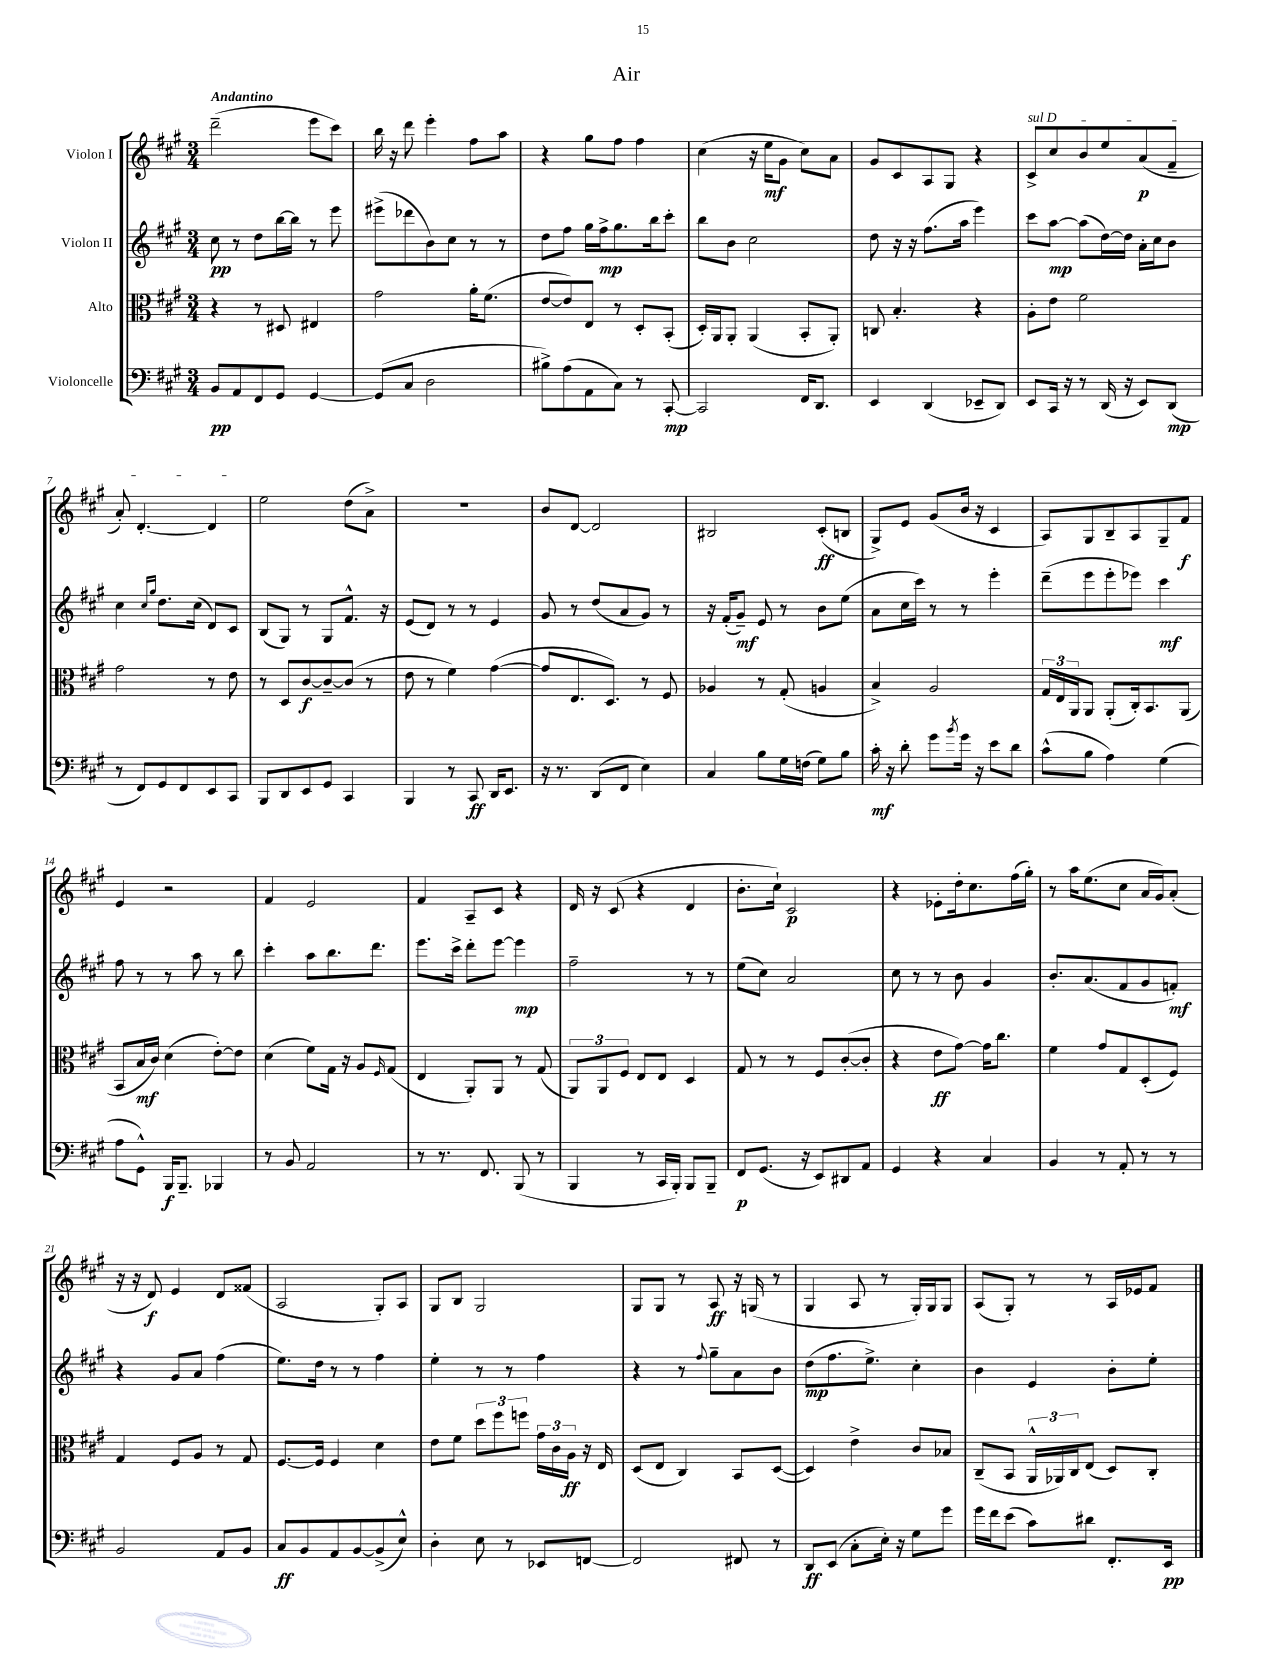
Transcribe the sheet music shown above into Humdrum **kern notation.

**kern	**kern	**kern	**kern
*staff4	*staff3	*staff2	*staff1
*clefF4	*clefC3	*clefG2	*clefG2
*k[f#c#g#]	*k[f#c#g#]	*k[f#c#g#]	*k[f#c#g#]
*M3/4	*M3/4	*M3/4	*M3/4
8BB	4r	8cc#	(2ddd~
8AA	.	8r	.
8FF#	8r	8dd	.
8GG#	8D#	[16bb	.
.	.	16bb]	.
[4GG#	4E#	8r	8eee
.	.	8eee	8ccc#)
=	=	=	=
(8GG#]	2g#	(8eee#^	16bb
.	.	.	16r
8C#	.	8ddd-	8ddd
2D	.	8b)	4eee'
.	.	8cc#	.
.	16a'	8r	8ff#
.	(8.f#	.	.
.	.	8r	8aa
=	=	=	=
8B#^)	[8e	8dd	4r
(8A	8e])	8ff#	.
8AA	8E	16gg#	8gg#
.	.	16ff#^	.
8C#)	8r	8.gg#	8ff#
8r	8D'	.	4ff#
.	.	16bb	.
[8CC#'	(8BB'	8ccc#'	.
=	=	=	=
2CC#]	16D')	8bb	(4cc#
.	16AA	.	.
.	8AA'	8b	.
.	(4AA	2cc#	16r
.	.	.	16ee
.	.	.	8g#
16FF#	8BB'	.	8cc#)
8.DD	.	.	.
.	8AA')	.	8a
=	=	=	=
4EE	8C	8dd	8g#
.	4.B'	16r	8c#
.	.	16r	.
(4DD	.	(8.ff#	8A
.	.	.	8G#
.	.	16aa	.
8EE-~	4r	4eee)	4r
8DD)	.	.	.
=	=	=	=
8EE	8A'	8ccc#	8c#^
16CC#	8e	[8aa	8cc#
16r	.	.	.
8r	2f#	(8aa]	8b
(16DD	.	[16dd)	8ee
16r	.	16dd]	.
8EE)	.	16a'	(8a
.	.	16cc#	.
(8DD	.	8b	8f#~
=	=	=	=
8r	2g#	4cc#	8a')
8FF#)	.	.	[4.d'
.	.	16qqcc#	.
.	.	16qqgg#	.
8GG#	.	8.dd	.
8FF#	.	.	.
.	.	(16cc#	.
8EE	8r	8d)	4d]
8CC#	8e	8c#	.
=	=	=	=
8BBB	8r	(8B	2ee
8DD	8D	8G#)	.
8EE	[8c#	8r	.
8GG#	8c#~_	8G#	.
4CC#	(8c#]	8.f#^^	(8dd
.	8r	.	8a^)
.	.	16r	.
=	=	=	=
4BBB	8e	(8e	2.r
.	8r	8d)	.
8r	4f#)	8r	.
8CC#	.	8r	.
16DD	([4g#	4e	.
8.EE	.	.	.
=	=	=	=
16r	8g#]	8g#	8b
8.r	.	.	.
.	8.E	8r	[8d
(8DD	.	(8dd	2d]
.	8.D)	.	.
8FF#	.	8a	.
4E)	8r	8g#)	.
.	8F#	8r	.
=	=	=	=
4C#	4A-	16r	2B#
.	.	(16f#'	.
.	.	8g#~)	.
8B	8r	8e	.
16G#	(8G#'	8r	.
(16F	.	.	.
8G#)	4A	8b	(8c#'
8B	.	(8ee	8B
=	=	=	=
16c#'	4B^)	8a	8G#^)
16r	.	.	.
8d'	.	16cc#	8e
.	.	16ccc#)	.
8g#	2A	8r	(8g#
8qb	.	.	.
16g#	.	8r	16b
16r	.	.	16r
8e	.	4eee'	4c#
8d	.	.	.
=	=	=	=
(8c#^^	24G#	(8ddd~	8A)
.	24E	.	.
.	24AA	.	.
8B	8AA	8eee	8G#
4A)	(8AA'	8eee'	8B~
.	16C#')	8eee-)	8A
.	8.BB	.	.
(4G#	.	4ccc#	8G#~
.	(8AA	.	8f#
=	=	=	=
8A	8BB	8ff#	4e
8GG#^^)	16B	8r	.
.	16c#)	.	.
16BBB	(4d	8r	2r
8.BBB~	.	.	.
.	.	8aa	.
4BBB-	[8e')	8r	.
.	8e]	8bb	.
=	=	=	=
8r	(4d	4ccc#'	4f#
8BB	.	.	.
2AA	8f#)	8aa	2e
.	16G#	8.bb	.
.	16r	.	.
.	8A	.	.
.	.	8.ddd	.
.	16qqF#	.	.
.	(8G#	.	.
=	=	=	=
8r	4E	8.eee	4f#
8.r	.	.	.
.	.	16ccc#^	.
.	8AA')	8ddd'	8A~
8.FF#	.	.	.
.	8AA	[8eee	8c#
(8BBB	8r	4eee]	4r
8r	(8G#	.	.
=	=	=	=
4BBB	12AA)	2ff#~	16d
.	.	.	16r
.	12AA	.	.
.	.	.	(8c#
.	12F#	.	.
8r	8E	.	4r
16CC#	8E	.	.
16BBB')	.	.	.
8BBB	4D	8r	4d
8BBB~	.	8r	.
=	=	=	=
8FF#	8G#	(8ee	8.b'
(8.GG#	8r	8cc#)	.
.	.	.	16cc#`)
.	8r	2a	2c#
16r	.	.	.
8EE)	8F#	.	.
8DD#	([8c#'	.	.
8AA	8c#']	.	.
=	=	=	=
4GG#	4r	8cc#	4r
.	.	8r	.
4r	8e	8r	8e-'
.	[8g#)	8b	16dd'
.	.	.	8.cc#
4C#	16g#]	4g#	.
.	8.cc#	.	.
.	.	.	(16ff#
.	.	.	16gg#')
=	=	=	=
4BB	4f#	8.b'	8r
.	.	.	16aa
.	.	(8.a	(8.ee
8r	8g#	.	.
8AA'	8G#	8f#	8cc#
8r	(8D'	8g#	16a
.	.	.	16g#)
8r	8F#)	8f')	(8a'
=	=	=	=
2BB	4G#	4r	16r
.	.	.	16r
.	.	.	8d)
.	8F#	8g#	4e
.	8A	8a	.
8AA	8r	(4ff#	8d
8BB	8G#	.	(8f##
=	=	=	=
8C#	[8.F#	8.ee)	2A
8BB	.	.	.
.	16F#]	16dd	.
8AA	4F#	8r	.
[8BB	.	8r	.
(8BB^]	4d	4ff#	8G#')
8E^^)	.	.	8A
=	=	=	=
4D'	8e	4ee'	8G#
.	8f#	.	8B
8E	12dd	8r	2G#
.	12ff#	.	.
8r	.	8r	.
.	12ff	.	.
8EE-	24g#	4ff#	.
.	24c#	.	.
.	24A	.	.
[8FF	16r	.	.
.	16E	.	.
=	=	=	=
2FF]	(8D	4r	8G#
.	8E	.	8G#
.	4C#)	8r	8r
.	.	8qqff#	.
.	.	8gg#~	8A
8FF#	8BB	8a	16r
.	.	.	(16G
8r	([8D	8b	8r
=	=	=	=
8DD	4D])	(8dd	4G#
(8EE	.	8.ff#	.
8C#'	4e^	.	8A
.	.	8.ee^)	.
16E')	.	.	8r
16r	.	.	.
8G#	8c#	4cc#'	16G#')
.	.	.	16G#
8g#	8B-	.	8G#
=	=	=	=
16g#	(8C#~	4b	(8A
16f#	.	.	.
(8e	8BB	.	8G#')
8c#)	24AA^^	4e	8r
.	24AA-)	.	.
.	24C#	.	.
8d#	(8E	.	8r
8.FF#'	8D)	8b'	16A
.	.	.	16e-
.	8C#'	8ee'	8f#
16EE	.	.	.
==	==	==	==
*-	*-	*-	*-
